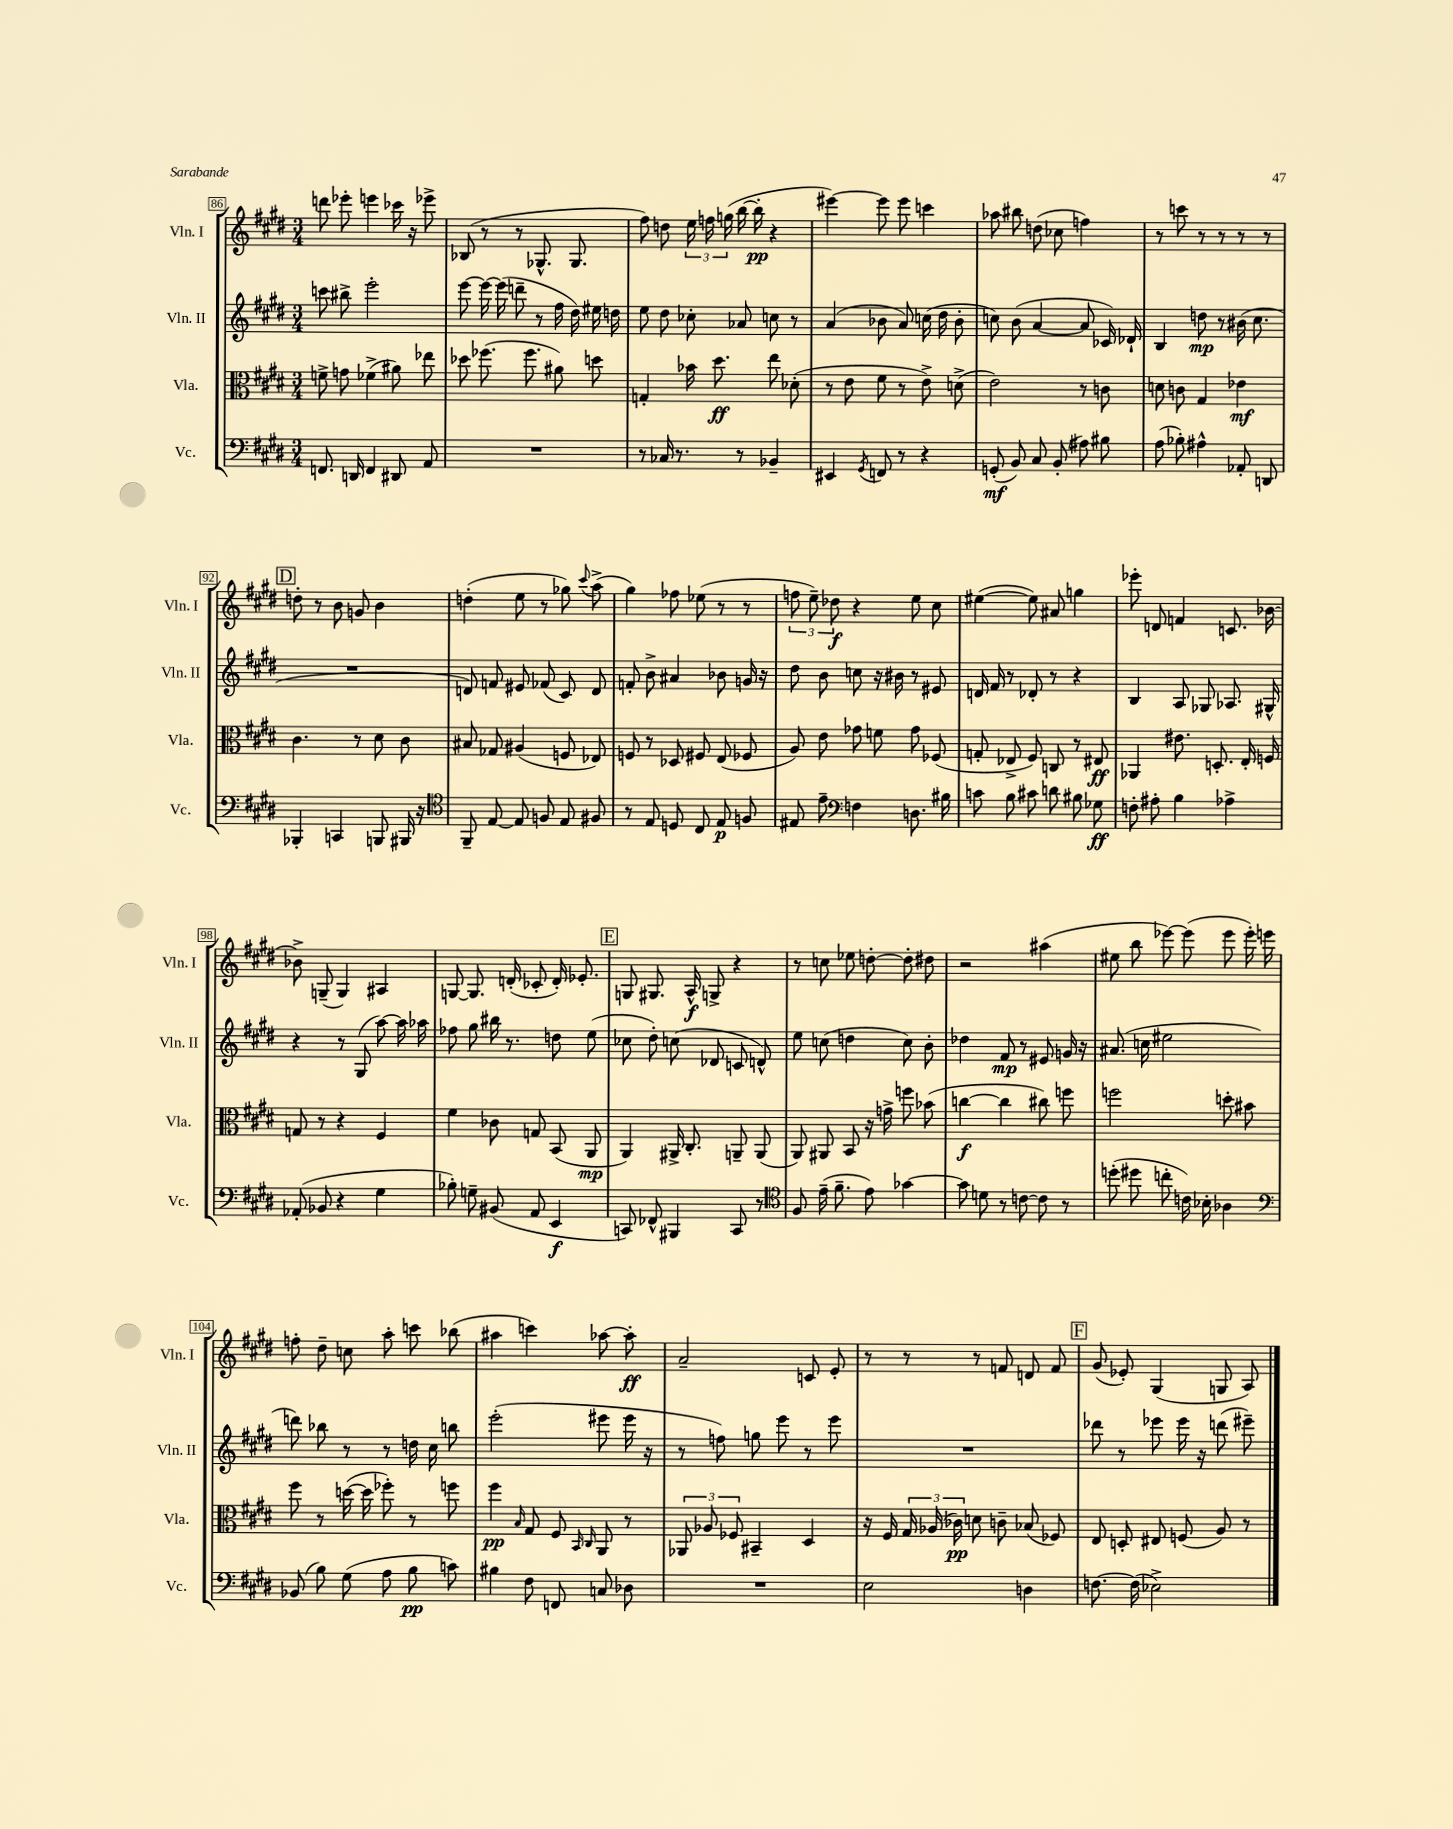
<<
\new StaffGroup <<
\new Staff = "s0" \with { instrumentName = "Vln. I" shortInstrumentName = "Vln. I" } {
    \clef treble \key e \major \numericTimeSignature \time 3/4
    \autoBeamOff d'''8 ees'''8-. e'''4 ces'''16 r16 ees'''8-> |
    bes8( r8 r8 ges8.-^ ges8. |
    fis''8) d''8 \tuplet 3/2 { e''16 f''16 g''16( } b''16~ b''16-.\pp r4 |
    eis'''4~) eis'''8 eis'''8 c'''4 |
    aes''8 bis''8 d''8( ces''8 f''4) |
    r8 c'''8 r8 r8 r8 r8 |
    \mark \markup { \box "D" } d''8-. r8 b'8 g'8 b'4 |
    d''4-.( e''8 r8 ges''8) \appoggiatura { cis'''8 } a''8->( |
    gis''4) fes''8 ees''8( r8 r8 |
    \tuplet 3/2 { f''8 e''8--) des''8\f } r4 e''8 cis''8 |
    eis''4~( eis''8) ais'8 g''4 |
    ees'''8-. d'8 f'4 c'8. bes'16~ |
    bes'8-> g8--( g4) ais4 |
    g8~ g8. d'16-.( ces'8-. d'16-.) ees'8.-. |
    \mark \markup { \box "E" } g8 gis8. a16-^\f g8-> r4 |
    r8 c''8 ees''8 d''8~-. d''8-. dis''8 |
    r2 ais''4( |
    eis''8 b''8 ees'''8~) ees'''8( ees'''8 ees'''16-.) e'''16 |
    f''8-. dis''8-- c''8 a''8-. c'''8 bes''8( |
    ais''4 c'''4) aes''8~ aes''8-.\ff |
    a'2-- c'8 e'8-. |
    r8 r8 r8 f'8 d'8 f'8 |
    \mark \markup { \box "F" } gis'8( ees'8-.) gis4( g8 a8) \bar "|." |
}
\new Staff = "s1" \with { instrumentName = "Vln. II" shortInstrumentName = "Vln. II" } {
    \clef treble \key e \major \numericTimeSignature \time 3/4
    \autoBeamOff c'''8 bis''8-> e'''2-. |
    e'''8~ e'''16~ e'''16( d'''8-- r8 fis''16 dis''16) eis''16 d''16 |
    e''8 dis''8 ces''8-. aes'8 c''8 r8 |
    a'4( bes'8 a'8) c''16( dis''16 bes'8-. |
    c''8) b'8( a'4~ a'8 ces'16) des'16-! |
    b4 d''8\mp r8 bis'16( cis''8. |
    \mark \markup { \box "D" } R2. |
    d'8) f'8 eis'8 fes'8( cis'8) d'8 |
    f'8-. b'8-> ais'4 bes'8 g'16 r16 |
    dis''8 b'8 c''8 r16 bis'16 r8 eis'8 |
    d'16 fis'16 r8 des'8-. r8 r4 |
    b4 a8 ges8 aes8. gis16-^ |
    r4 r8 gis8( a''8~) a''16 aes''16 |
    fes''8 gis''8 bis''16 r8. d''8 e''8( |
    \mark \markup { \box "E" } ces''8 dis''8-.) c''8( des'8 c'8 d'8-^) |
    e''8 c''8( d''4 c''8) b'8-. |
    des''4 fis'8\mp r8 eis'8 g'16 r16 |
    ais'8.( c''16 eis''2 |
    d'''8) bes''8 r8 r8 d''16 cis''16 b''8 |
    e'''2-.( eis'''8 eis'''16 r16 |
    r8 f''8) g''8 e'''8 r8 e'''8 |
    R2. |
    \mark \markup { \box "F" } des'''8 r8 ees'''8 ees'''16 r16 d'''8( eis'''8--) \bar "|." |
}
\new Staff = "s2" \with { instrumentName = "Vla." shortInstrumentName = "Vla." } {
    \clef alto \key e \major \numericTimeSignature \time 3/4
    \autoBeamOff f'8-> g'8 fes'4->( ais'8) ees''8 |
    des''8 fes''8.( fes''8. ais'8) d''8 |
    g4-. bes'16 dis''8.\ff e''8 des'8-.( |
    r8 e'8 fis'8 r8 e'8->) d'8->( |
    e'2) r8 c'8 |
    d'8 c'8 gis4 ees'4\mf |
    \mark \markup { \box "D" } cis'4. r8 dis'8 cis'8 |
    bis8 ges8 ais4( f8 ees8) |
    f8 r8 des8 fis8 e8( fes8 |
    a8) e'8 ges'8 f'8 ges'8 fes8( |
    g8-. ees8-> fis8) c8 r8 eis8\ff |
    aes,4 eis'8. d8.-. e16-. f16 |
    g8 r8 r4 fis4 |
    fis'4 ces'8 g8 b,8( a,8\mp |
    \mark \markup { \box "E" } a,4) ais,16-> cis8.-. a,8-- a,8( |
    a,8) ais,8 b,8 r16 g'16-> f''8 bes'8( |
    c''4~\f c''4 cis''8) f''8 |
    f''2 d''8-. bis'8 |
    fis''8 r8 d''16~( d''16 fes''8-.) r8 f''8 |
    fis''4\pp \grace { b16 } gis8 fis8 \grace { b,16 cis16 } a,8 r8 |
    \tuplet 3/2 { aes,8 aes8 fes8 } bis,4-- dis4 |
    r16 fis16 \tuplet 3/2 { gis16 aes16( ces'16\pp) } d'8 c'8-- bes8( fes8) |
    \mark \markup { \box "F" } e8 d8-. eis8 f8( a8) r8 \bar "|." |
}
\new Staff = "s3" \with { instrumentName = "Vc." shortInstrumentName = "Vc." } {
    \clef bass \key e \major \numericTimeSignature \time 3/4
    \autoBeamOff f,8. d,16 f,4 dis,8 a,8 |
    R2. |
    r8 ces16 r8. r8 bes,4-- |
    eis,4 \acciaccatura { gis,8 } f,8 r8 r4 |
    g,8-.\mf( b,8) cis8 b,8-.( ais8) bis8 |
    a8( bes8-.) ais4-^ aes,8-. d,8 |
    \mark \markup { \box "D" } bes,,4-. c,4 b,,8 bis,,16 r16 |
    \clef tenor fis,8-- e8~ e8 f8 e8 fis8 |
    r8 e8 d8 cis8 e8\p f8 |
    eis8 e'8-- \clef bass f4 d8. bis16 |
    c'8 b8 cis'8 d'8 bis8 ges8\ff |
    f8-. ais8-. b4 aes4-> |
    aes,8-.( bes,8 r4 gis4 |
    bes8-.) g8-- bis,8( a,8 e,4\f |
    \mark \markup { \box "E" } c,8) fes,8-^ bis,,4 c,8 r8 |
    \clef tenor fis8 e'16--( fis'8.-- e'8) ges'4~ |
    ges'8 d'8 r8 c'8~ c'8 r8 |
    d''8-.( dis''8 c''8-. c'16) bes16-. aes4 |
    \clef bass bes,8( b8) gis8( a8 b8\pp c'8) |
    bis4 fis8 f,8 c8 des8 |
    R2. |
    e2 d4 |
    \mark \markup { \box "F" } f8.~ f16( ees2->) \bar "|." |
}
>>
>>
\layout { \context { \Score currentBarNumber = #86 \override BarNumber.stencil = #(make-stencil-boxer 0.1 0.3 ly:text-interface::print) } }
